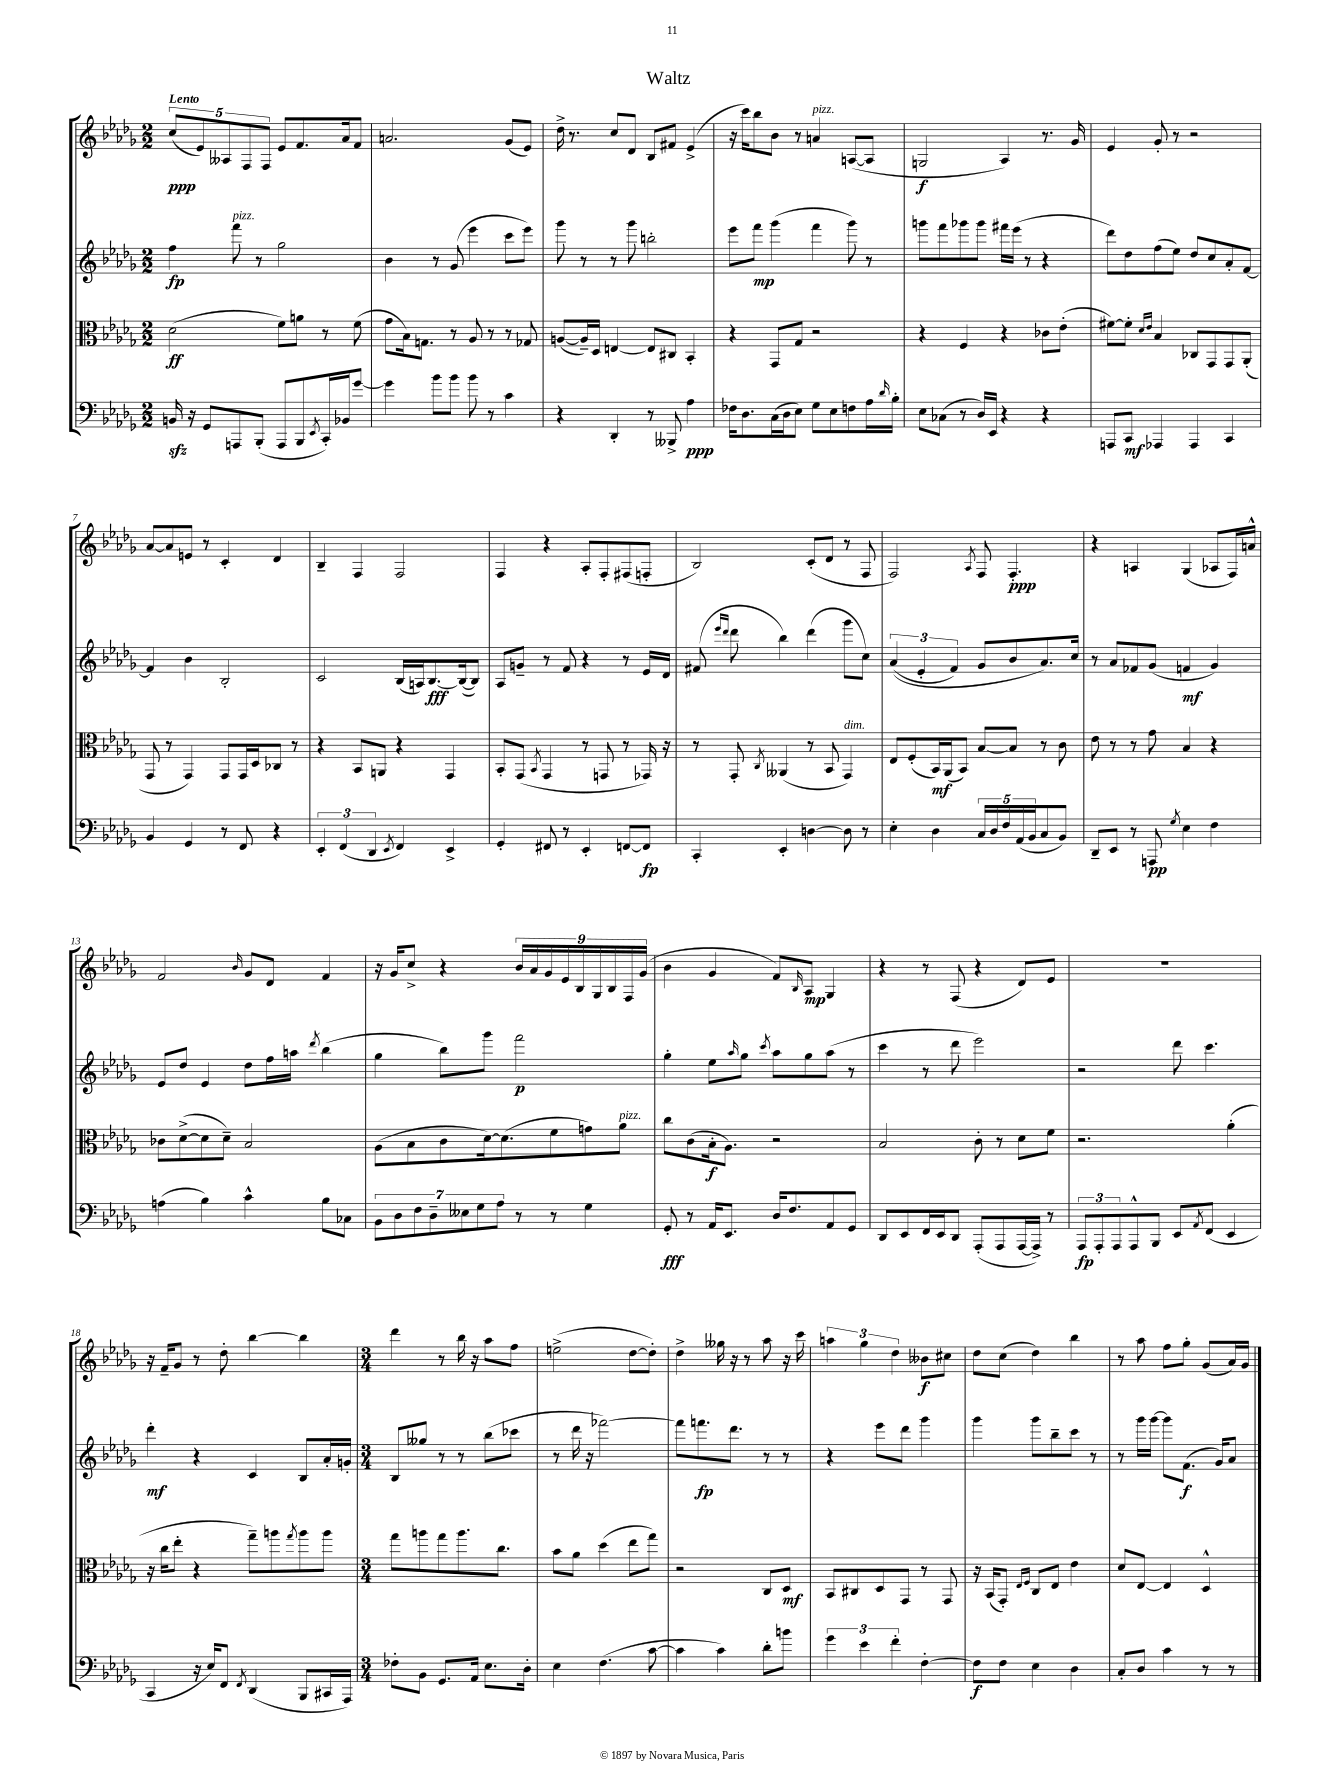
\header { title = "Waltz" }
<<
\new StaffGroup <<
\new Staff = "s0" {
    \clef treble \key des \major \numericTimeSignature \time 2/2 \tempo "Lento"
    \tuplet 5/4 { c''8\ppp( ees'8) aeses8 f8 f8 } ees'8 f'8. aes'16 f'8 |
    a'2. ges'8( ees'8) |
    des''16-> r8. c''8 des'8 bes8 fis'8 ees'4->( |
    r16 c'''16) bes''8 bes'8 r8 a'4^\markup { \italic "pizz." } a8~( a8 |
    g2\f aes4) r8. ges'16 |
    ees'4 ges'8-. r8 r2 |
    aes'8~ aes'8 e'8 r8 c'4-. des'4 |
    bes4-- f4 f2 |
    f4 r4 aes8-. f8-. fis8( f8-. |
    bes2) c'8-.( des'8 r8 f8 |
    f2) \acciaccatura { aes8 } f8 f4.-.\ppp |
    r4 a4 ges4( aes8 f16) a'16-^ |
    f'2 \grace { bes'16 } ges'8 des'8 f'4 |
    r16 ges'16 c''8-> r4 \tuplet 9/8 { bes'16 aes'16 ges'16 ees'16 bes16 ges16 bes16 f16 ges'16( } |
    bes'4 ges'4 f'8) \grace { bes16 } aes8\mp ges4 |
    r4 r8 f8( r4 des'8) ees'8 |
    R1 |
    r16 f'16-- ges'8 r8 des''8-. bes''4~ bes''4 |
    \numericTimeSignature \time 3/4 des'''4 r8 bes''16 r16 aes''8 f''8 |
    e''2->( des''8~ des''8-.) |
    des''4-> geses''16 r16 r8 aes''8 r16 c'''16 |
    \tuplet 3/2 { a''4 ges''4 des''4 } beses'8\f cis''8 |
    des''8 c''8( des''4) bes''4 |
    r8 aes''8 f''8 ges''8-. ges'8( aes'16) ges'16 \bar "|." |
}
\new Staff = "s1" {
    \clef treble \key des \major \numericTimeSignature \time 2/2
    f''4\fp f'''8^\markup { \italic "pizz." } r8 ges''2 |
    bes'4 r8 ges'8( ees'''4 c'''8 ees'''8) |
    ges'''8 r8 r8 ges'''8 b''2-. |
    ees'''8 f'''8\mp ges'''4( f'''4 ges'''8) r8 |
    g'''8 f'''8 ges'''8 ges'''8 fis'''16 ees'''16( r8 r4 |
    des'''8) des''8 f''8( ees''8) des''8 c''8 aes'8-. f'8~ |
    f'4 bes'4 bes2-. |
    c'2 bes16( a16) bes8.~\fff bes16~( bes8) |
    aes8 g'8-- r8 f'8 r4 r8 ees'16 des'16 |
    fis'8( \grace { ees'''16 des'''16 } des'''8 bes''4) des'''4( ges'''8 c''8) |
    \tuplet 3/2 { aes'4(\( ees'4-. f'4) } ges'8 bes'8 aes'8.\) c''16 |
    r8 aes'8 fes'8 ges'8( f'4\mf ges'4) |
    ees'8 des''8 ees'4 des''8 f''16 a''16 \acciaccatura { des'''8 } bes''4( |
    ges''4 bes''8) ges'''8 f'''2\p |
    ges''4-. ees''8 \grace { aes''16 } ges''8 \acciaccatura { c'''8 } aes''8 ges''8 aes''8( r8 |
    c'''4 r8 des'''8 ees'''2) |
    r2 des'''8 c'''4. |
    des'''4-.\mf r4 c'4 bes8 aes'16-. g'16-. |
    \numericTimeSignature \time 3/4 bes8 geses''8 r8 r8 bes''8( ces'''8 |
    r8 des'''16 r16 fes'''2~) |
    fes'''8 f'''8.\fp des'''8. r8 r8 |
    r4 ees'''8 des'''8 ges'''4 |
    ges'''4 ges'''8 bes''8-- c'''8 r8 |
    r8 ges'''16 ges'''16~ ges'''8 f'8.\f( ges'16) aes'8 \bar "|." |
}
\new Staff = "s2" {
    \clef alto \key des \major \numericTimeSignature \time 2/2
    des'2\ff( f'8) a'8 r8 f'8( |
    ges'8 bes16) g8. r8 aes8 r8 r8 ges8 |
    a8~( a16--) des16 e4~ e8 cis8 bes,4-. |
    r4 ges,8 ges8 r2 |
    r4 f4 r4 ces'8 ees'8-.( |
    fis'8~) fis'8-. \grace { des'16 ees'16 } bes4 ces8 ges,8 ges,8 aes,8-.( |
    ges,8 r8 ges,4) ges,8 ges,16 des16 ces8 r8 |
    r4 bes,8 a,8 r4 ges,4 |
    bes,8-. ges,8( \acciaccatura { bes,8 } ges,4 r8 g,8 r8 ges,16) r16 |
    r8 ges,8-. \acciaccatura { c8 } aeses,4( r8 bes,8 ges,4^\markup { \italic "dim." }) |
    ees8 f8-.( bes,16\mf) aes,16( bes,8) bes8~ bes8 r8 c'8 |
    ees'8 r8 r8 ges'8 bes4 r4 |
    ces'8 des'8~->( des'8 des'8--) bes2 |
    aes8( bes8 c'8 des'16~) des'8.( f'8 g'8) aes'8^\markup { \italic "pizz." } |
    c''8 c'8( bes16-.\f aes8.) r2 |
    bes2 c'8-. r8 des'8 f'8 |
    r2. aes'4-.( |
    r16 c''16 ees''8-. r4 ges''8--) a''8 \acciaccatura { ges''8 } a''8 a''8 |
    \numericTimeSignature \time 3/4 ges''8 a''8 ges''8 a''8. c''8. |
    bes'8 aes'8 des''4( ees''8 ges''8) |
    r2 c8 des8\mf |
    bes,8 cis8 des8 ges,8 r8 ges,8 |
    r16 bes,16( ges,8-.) \grace { ees16 f16 } c8 ees8 ees'4 |
    des'8 ees8~ ees4 des4-^ \bar "|." |
}
\new Staff = "s3" {
    \clef bass \key des \major \numericTimeSignature \time 2/2
    b,16\sfz r16 ges,8 a,,8 bes,,8-.( a,,8 bes,,8 \acciaccatura { ees,8 } c,16-.) bes,16 ges'8~ |
    ges'4 bes'8 bes'8 bes'8 r8 c'4 |
    r4 des,4-. r8 beses,,8-> aes4\ppp |
    fes16 des8. c16( des16 ees8) ges8 ees8 f8 aes16 \grace { des'16 } bes16-. |
    ees8 ces8( r8 des16) ees,16 r4 r4 |
    a,,8 c,8\mf aes,,4 aes,,4 c,4 |
    bes,4 ges,4 r8 f,8 r4 |
    \tuplet 3/2 { ees,4-. f,4( des,4 } \acciaccatura { ees,8 } f,4) ees,4-> |
    ges,4-. fis,8 r8 ees,4-. f,8~ f,8\fp |
    c,4-. ees,4-. d4~ d8 r8 |
    ees4-. des4 \tuplet 5/4 { c16 des16 f16 aes,16( bes,16 } c8 bes,8) |
    des,8-- ees,8 r8 a,,8\pp \acciaccatura { ges8 } ees4 f4 |
    a4( bes4) c'4-^ bes8 ces8 |
    \tuplet 7/4 { bes,8 des8 f8 des8-- eeses8 ges8 aes8 } r8 r8 ges4 |
    ges,8-.\fff r8 aes,16 ees,8. des16 f8. aes,8 ges,8 |
    des,8 ees,8 f,16 ees,16 des,8 aes,,8-.( aes,,8 aes,,16~ aes,,16->) r8 |
    \tuplet 3/2 { aes,,8\fp aes,,8-. aes,,8 } aes,,8-^ bes,,8 ees,8 \acciaccatura { aes,8 } f,8( ees,4 |
    c,4 r16 ees16) f,8 \acciaccatura { f,8 } des,4( bes,,8 cis,16 aes,,16) |
    \numericTimeSignature \time 3/4 fes8-. bes,8 ges,8. aes,16 ees8. des16-. |
    ees4 f4.( c'8~ |
    c'4 c'4) des'8-. b'8 |
    \tuplet 3/2 { ges'4 ees'4 f'4-. } f4~-. |
    f8\f f8 ees4 des4 |
    c8-. des8 c'4 r8 r8 \bar "|." |
}
>>
>>
